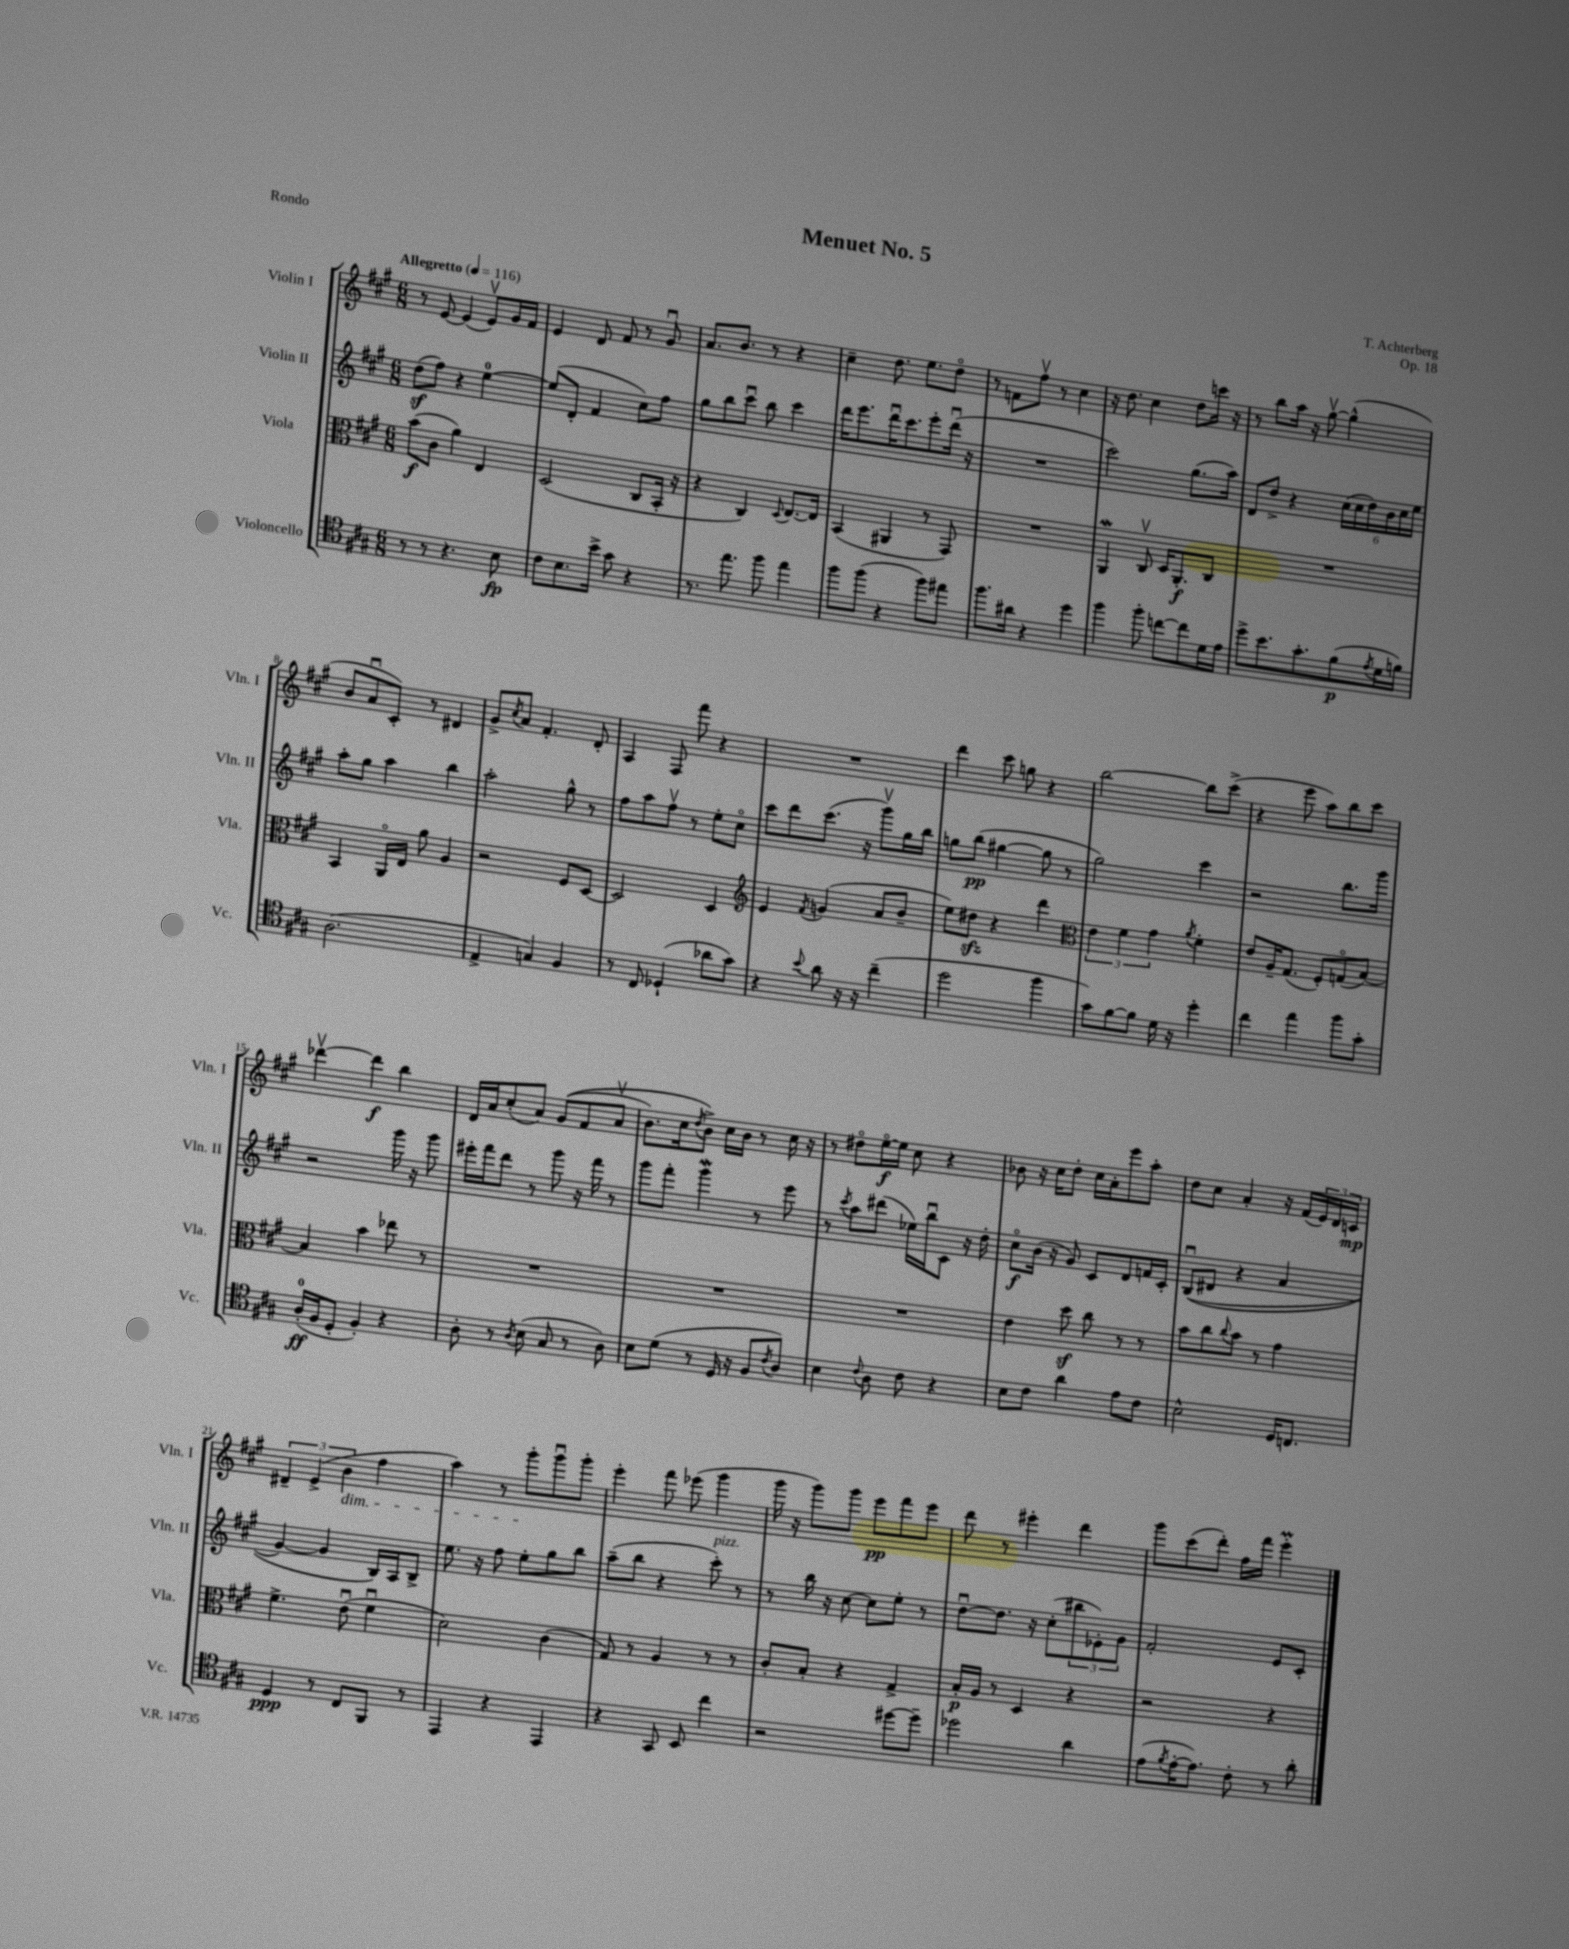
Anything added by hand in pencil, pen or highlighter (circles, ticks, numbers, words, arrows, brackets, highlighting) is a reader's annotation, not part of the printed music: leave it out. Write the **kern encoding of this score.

**kern	**kern	**kern	**kern
*staff4	*staff3	*staff2	*staff1
*clefC4	*clefC3	*clefG2	*clefG2
*k[f#c#g#]	*k[f#c#g#]	*k[f#c#g#]	*k[f#c#g#]
*M6/8	*M6/8	*M6/8	*M6/8
*MM116	*MM116	*MM116	*MM116
8r	(8b\L	(8dd\L	8r
8r	8c#\J	8ff#\J)	[8e/
4.r	4a\)	4r	(4e/]
.	4E/	[4ee\	8ev/L)
8B\	.	.	16g#/L
.	.	.	16f#/JJ
=	=	=	=
8c#\L	(2D/	(8ee/]L	4e/
8.B\	.	8d'/J	.
.	.	4f#/	8d/
16b^\Jk	.	.	.
8g#\	.	.	8f#/
4r	8C#/L	8cc#\L)	8r
.	16BB'/Jk	8ff#\J	8g#u/
.	16r	.	.
=	=	=	=
8.r	4r	8gg#\L	8.a/L
.	.	8bb\	.
8.ee\	.	.	8.b/J
.	4C#/)	8ccc#u\J	.
8ff#\	.	8bb\	8r
.	8qqD/	.	.
4ee\	[8.E/L	4ccc#\	4r
.	16E/]Jk	.	.
=	=	=	=
8ff#\L	(4BB/	16ddd\LK	4cc#~\
.	.	8.eee\	.
(8ff#\J	.	.	.
4r	4AA#/	16dddu\K	8.dd\
.	.	8.ccc#\	.
.	.	.	8.ee\L
8ff#\L)	8r	8eee'\	.
8ee#\J	8GG#/)	(16dddu\Jk	8ddo\J
.	.	16r	.
=	=	=	=
8.ff#\L	2.r	2.r	8r
.	.	.	8f\L
16a#\Jk	.	.	.
4r	.	.	8ff#v\J
.	.	.	8r
4dd\	.	.	4cc#\
=	=	=	=
4ff#\	4AA/	2ccc#\)	16r
.	.	.	8.dd\
8ff#'\	8C#v/	.	4cc#\
[8cc\L	16D/LK	.	.
.	8.AA'/	.	.
8cc\]	.	(8.gg#\L	8dd\L
16d\L	8C#/J	.	16ccc\Jk
16e\JJ	.	16aa\Jk)	16r
=	=	=	=
8dd^\L	2.r	8d/L	8r
8.b\	.	8dd^/J	8bb\L
.	.	4r	16aa\Jk
8.g#'\	.	.	16r
.	.	.	[8gg#v\
(8f#\	.	(24cc#\LL	(4gg#^^\]
.	.	24cc#\	.
.	.	24dd\)	.
8qe/	.	.	.
16d\L	.	24b\	.
.	.	24cc#\	.
16f\JJ)	.	.	.
.	.	24ee\JJ	.
=	=	=	=
(2.A\	4BB/	8aa'\L	8b/L
.	.	8gg#\J	8au/
.	16AAo/LL	4aa\	8c#'/J)
.	16E/JJ	.	.
.	8a\	.	8r
.	4A/	4bb\	4d#/
=	=	=	=
4E^/	2r	2aa'\	8g#^/L
.	.	.	8qcc#/
.	.	.	8a/J
4G/)	.	.	4.f#'/
4F#/	8F#/L	8gg#^^\	.
.	[8D/J	8r	8d'/
=	=	=	=
8r	2D/]	8ff#\L	4A/
8C#/	.	8aa\	.
(4D-`/	.	8ff#v\J	8F#/
.	.	8r	8fff#\
8a-\L	4D/	8ee'\L	4r
8g#\J)	.	8cc#o\J	.
=	=	=	=
*	*clefG2	*	*
4r	4e/	8ccc#\L	2.r
.	.	8ddd\	.
8qqb/	8qf#/	.	.
8a\	(4g/	(8.ccc#\J	.
16r	.	.	.
16r	.	16r	.
(4cc#~\	8a/L	8ggg#v\L)	.
.	8b~/J	16gg#\L	.
.	.	16bb\JJ	.
=	=	=	=
2dd\	8ee\L)	8gg\L	4ddd\
.	8dd#\J	(8bb\J	.
.	4r	[4gg#\	8ccc#\
.	.	.	8gg\
4ff#\	4ddd\	8gg#\]	4r
.	.	8r	.
=	=	=	=
*	*clefC3	*	*
8g#\L)	6e\	2gg#\)	[2bb\
[8f#\	.	.	.
.	6f#\	.	.
8f#\]J	.	.	.
.	6g#\	.	.
16d\	.	.	.
16r	.	.	.
.	8qa/	.	.
4dd'\	4f#'\	4ccc#\	8bb\]L
.	.	.	(8ccc#^\J
=	=	=	=
4cc#\	8e/L	2r	4r
.	16A~/K	.	.
.	(8.G#/J	.	.
4ee\	.	.	8eee\
.	8F#'/L)	.	8aa\L)
8ff#\L	(8Go/	8.bb\L	8bb\
8g#'\J	[8B/J)	.	8ccc#\J
.	.	16ggg#\Jk	.
=	=	=	=
(16A'/LL	4B/]	2r	[4ddd-v\
16F#/J	.	.	.
8D'/J	.	.	.
4F#'/)	4b\	.	4ddd-\]
4r	8ee-\	16ggg#\	4bb\
.	.	16r	.
.	8r	8ggg#\	.
=	=	=	=
8A'\	2.r	16eee#'\LL	16d/LL
.	.	16fff#\J	16a/J
8r	.	8ddd\J	(8cc#'/
8qA/	.	.	.
(8B\	.	8r	8a/J)
8G#/	.	8ggg#\	&((8g#/L
8r	.	16r	8f#/
.	.	16fff#\	.
8A\)	.	8r	8av/J
=	=	=	=
8B\L	2.r	8ggg#\L	8.b\L)
(8d\J	.	8fff#'\J	.
.	.	.	16cc#\k
.	.	.	8qdd/
8r	.	4ggg#\	8b^\J&)
16D/	.	.	16cc#\LL
16r	.	.	16b\JJ
8F#/L	.	8r	8r
8qc#/	.	.	.
8A/J)	.	8eee\	16cc#\
.	.	.	16r
=	=	=	=
4B\	2.r	8r	8r
.	.	8qccc#/	.
.	.	8aa\L	8dd#o\L
8qqc#/	.	.	.
8A\	.	(8ddd#\J	[16eeo\L
.	.	.	16ee\]JJ
8c#\	.	16ee-\LL)	8cc#\
.	.	16bbu\J	.
4r	.	8c#\J	4r
.	.	16r	.
.	.	16dd'\	.
=	=	=	=
8B\L	4e\	8cc#o\L	8b-\
8c#\J	.	(16b\Jk	16r
.	.	16r	16cc#\LK
4a\	8dd\	8g#/)	8dd'\J
.	8cc#\	8c#/L	16cc#\LL
.	.	.	16a'\J
8e\L	8r	8d/	8eee\
8c#\J	8r	16f/L	8aa'\J
.	.	16c#'/JJ	.
=	=	=	=
2B^^\	8b\L	&((8Bu/L	8dd\L
.	8cc#\	8d#/J	8cc#\J
.	8qqcc#/	.	.
.	8b\J	4r	4a'/
.	8r	.	.
16D/LK	4g#\	4a/	16r
8.C/J	.	.	(16f#/LL
.	.	.	24e/)
.	.	.	24d/
.	.	.	24c/JJ
=	=	=	=
4D/	4.f#^\	[4g#/)	6d#~/
.	.	.	(6e^/
8r	.	4g#/]	.
.	.	.	6b\
8C#/L	(8eu\	.	.
8FF#/J	4f#u\	16B/LL&)	4ff#\
.	.	16A/J	.
8r	.	8B^/J	.
=	=	=	=
4EE/	2d\)	8.ee\	4aa\)
.	.	16r	.
4r	.	8ff#\	8r
.	.	8ee'\L	8ggg#'\L
4EE/	(4c#\	8gg#\	8ggg#u\
.	.	8bb\J	8ggg#'\J
=	=	=	=
4r	8G#/)	(8aa~\L	4eee'\
.	8r	8bb\J	.
8GG#/	4A/	4r	8fff#\
8BB/	.	.	(8eee-\
4cc#\	8r	8ccc#'\)	4ggg#\
.	8r	8r	.
=	=	=	=
2r	8c#'/L	8r	16ggg#\
.	.	.	16r
.	8B'/J	16bb\	8ggg#\L)
.	.	16r	.
.	4r	[8cc#\	8ggg#\J
.	.	8cc#\]L	8eee\L
[8dd#\L	4G#^/	8ee'\J	8fff#\
8dd#~\]J	.	8r	8eee\J
=	=	=	=
2dd-\	16B'/LL	[8ddu\L	8ddd\
.	16A/JJ	.	.
.	8r	8.dd\]J	8r
.	4D/	.	4eee#'\
.	.	16r	.
.	.	(8cc#'\L	.
4a\	4r	12bb#\	4ddd\
.	.	12e-'\)	.
.	.	12g#\J	.
=	=	=	=
(8e\L	2r	2f#'/	8ggg#\L
8qf#/	.	.	.
[16e'\K	.	.	(8ccc#\
8.e\]J)	.	.	.
.	.	.	8ddd'\J)
8c#'\	.	.	16ff#\LL
.	.	.	16fff#\JJ
8r	4r	8e/L	4eee'\
8a'\	.	8c#'/J	.
==	==	==	==
*-	*-	*-	*-
